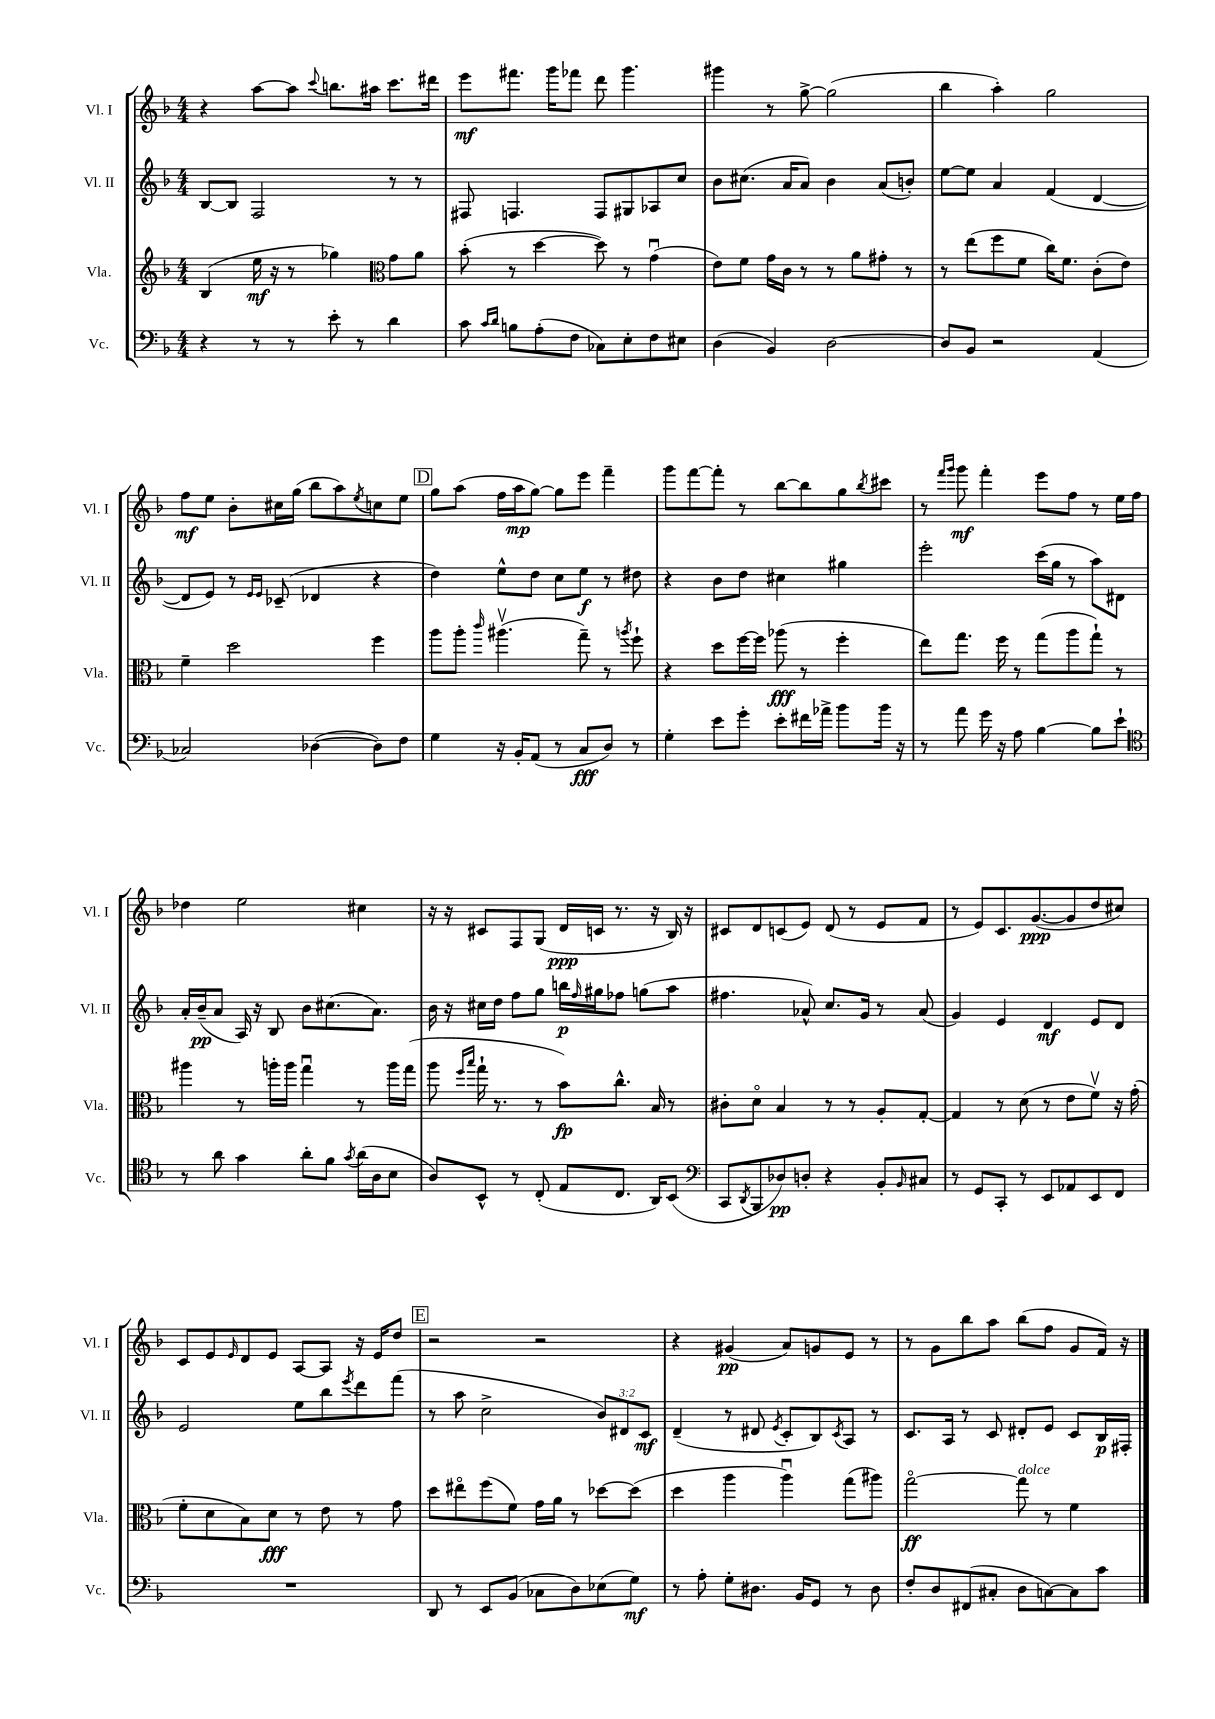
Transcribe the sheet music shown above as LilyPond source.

<<
\new StaffGroup <<
\new Staff = "s0" \with { instrumentName = "Vl. I" shortInstrumentName = "Vl. I" } {
    \clef treble \key f \major \numericTimeSignature \time 4/4
    r4 a''8~ a''8 \appoggiatura { c'''8 } b''8. ais''16 c'''8. dis'''16 |
    e'''8\mf fis'''8. g'''16 fes'''8 d'''8 g'''4. |
    gis'''4 r8 g''8~-> g''2( |
    bes''4 a''4-.) g''2 |
    f''8\mf e''8 bes'8-. cis''16 g''16( bes''8 a''8) \acciaccatura { e''8 } c''8 e''8 |
    \mark \markup { \box "D" } g''8 a''8( f''16 a''16\mp g''8~) g''8 e'''8 f'''4-- |
    g'''8 f'''8~ f'''8-. r8 bes''8~ bes''8 g''8 \acciaccatura { bes''8 } cis'''8 |
    r8 \grace { f'''16 g'''16 } g'''8\mf f'''4-. e'''8 f''8 r8 e''16 f''16 |
    des''4 e''2 cis''4 |
    r16 r16 cis'8 f8 g8( d'16\ppp c'16 r8. r16 bes16) r16 |
    cis'8 d'8 c'8( e'8) d'8( r8 e'8 f'8 |
    r8 e'8) c'8. g'8.~\ppp( g'8 d''8 cis''8) |
    c'8 e'8 \grace { e'16 } d'8 e'8 a8~ a8 r16 e'16 d''8 |
    \mark \markup { \box "E" } r2 r2 |
    r4 gis'4\pp( a'8) g'8 e'8 r8 |
    r8 g'8 bes''8 a''8 bes''8( f''8 g'8 f'16) r16 \bar "|." |
}
\new Staff = "s1" \with { instrumentName = "Vl. II" shortInstrumentName = "Vl. II" } {
    \clef treble \key f \major \numericTimeSignature \time 4/4 \override Staff.TupletNumber.text = #tuplet-number::calc-fraction-text
    bes8~ bes8 f2 r8 r8 |
    fis8 f4. f8 gis8 aes8 c''8 |
    bes'8 cis''8.( a'16 a'8) bes'4 a'8( b'8-.) |
    e''8~ e''8 a'4 f'4( d'4~ |
    d'8 e'8) r8 \grace { e'16 e'16 } ces'8--( des'4 r4 |
    \mark \markup { \box "D" } d''4) e''8-^ d''8 c''8 e''8\f r8 dis''8 |
    r4 bes'8 d''8 cis''4 gis''4 |
    e'''2-. c'''16( g''16 r8 a''8) dis'8 |
    a'16-. bes'16--\pp( a'8 a16) r16 bes8 bes'8 cis''8.( a'8.) |
    bes'16 r16 cis''16 d''16 f''8 g''8 b''16\p \grace { f''16 } gis''16 fes''8 g''8( a''8 |
    fis''4. aes'8-^) c''8. g'16 r8 aes'8( |
    g'4) e'4 d'4\mf e'8 d'8 |
    e'2 e''8 bes''8 \acciaccatura { e'''8 } d'''8 f'''8( |
    \mark \markup { \box "E" } r8 a''8 c''2-> \tuplet 3/2 { bes'8) dis'8 c'8\mf } |
    d'4--( r8 dis'8 \acciaccatura { e'8 } c'8-. bes8) \acciaccatura { c'8 } a8 r8 |
    c'8. a16 r8 c'8 dis'8-. e'8 c'8 bes16\p fis16-. \bar "|." |
}
\new Staff = "s2" \with { instrumentName = "Vla." shortInstrumentName = "Vla." } {
    \clef treble \key f \major \numericTimeSignature \time 4/4
    bes4( e''16\mf r16 r8 ges''4) \clef alto g'8 a'8 |
    bes'8-.( r8 d''4~ d''8) r8 g'4\downbow( |
    e'8) f'8 g'16 c'16 r8 r8 a'8 gis'8-. r8 |
    r8 e''8( f''8 f'8 c''16) f'8. c'8-.( e'8) |
    f'4-- d''2 f''4 |
    \mark \markup { \box "D" } a''8 a''8-. \grace { c'''16 } ais''4.\upbow( g''8--) r8 \acciaccatura { a''8 } f''8-! |
    r4 d''8 f''16~ f''16 aes''8\fff( r8 f''4-. |
    e''8) g''8. f''16 r8 g''8( a''8 g''8-!) r8 |
    ais''4 r8 a''16-. a''16 g''4\downbow r8 a''16 g''16( |
    a''8 \grace { f''16 bes''16 } g''16-! r8. r8 bes'8\fp) c''8.-^ bes16 r8 |
    cis'8-. d'8\flageolet bes4 r8 r8 a8-. g8~-. |
    g4 r8 d'8( r8 e'8 f'8\upbow) r16 g'16-.( |
    f'8-. d'8 bes8) d'8\fff r8 e'8 r8 g'8 |
    \mark \markup { \box "E" } d''8 eis''8\flageolet f''8( f'8) g'16 a'16 r8 des''8~ des''8( |
    d''4 a''4 a''4\downbow) g''8( ais''8) |
    g''2~\flageolet\ff g''8^\markup { \italic "dolce" } r8 f'4 \bar "|." |
}
\new Staff = "s3" \with { instrumentName = "Vc." shortInstrumentName = "Vc." } {
    \clef bass \key f \major \numericTimeSignature \time 4/4
    r4 r8 r8 e'8-. r8 d'4 |
    c'8 \grace { c'16 d'16 } b8 a8-.( f8 ces8) e8-. f8 eis8 |
    d4( bes,4) d2~ |
    d8 bes,8 r2 a,4( |
    ces2) des4~( des8) f8 |
    \mark \markup { \box "D" } g4 r16 bes,16-. a,8( r8 c8\fff d8) r8 |
    g4-. e'8 g'8-. e'8-. fis'16 aes'16-> bes'8 bes'16 r16 |
    r8 a'8 g'16 r16 a8 bes4~ bes8 e'8-! |
    \clef tenor r8 a'8 g'4 a'8-. f'8 \acciaccatura { g'8 } a'16( a16 bes8 |
    a8) bes,8-^ r8 c8-.( e8 c8. a,16) bes,8( |
    \clef bass c,8 \acciaccatura { d,8 } bes,,8 des8\pp) d8-. r4 bes,8-. \grace { bes,16 } cis8 |
    r8 g,8 c,8-. r8 e,8 aes,8 e,8 f,8 |
    R1 |
    \mark \markup { \box "E" } d,8 r8 e,8 bes,8( ces8 d8) ees8( g8\mf) |
    r8 a8-. g8-. dis8. bes,16 g,8 r8 dis8 |
    f8-. d8 fis,8( cis8-. d8 c8~) c8 c'8 \bar "|." |
}
>>
>>
\layout { \context { \Score \remove "Bar_number_engraver" } }
